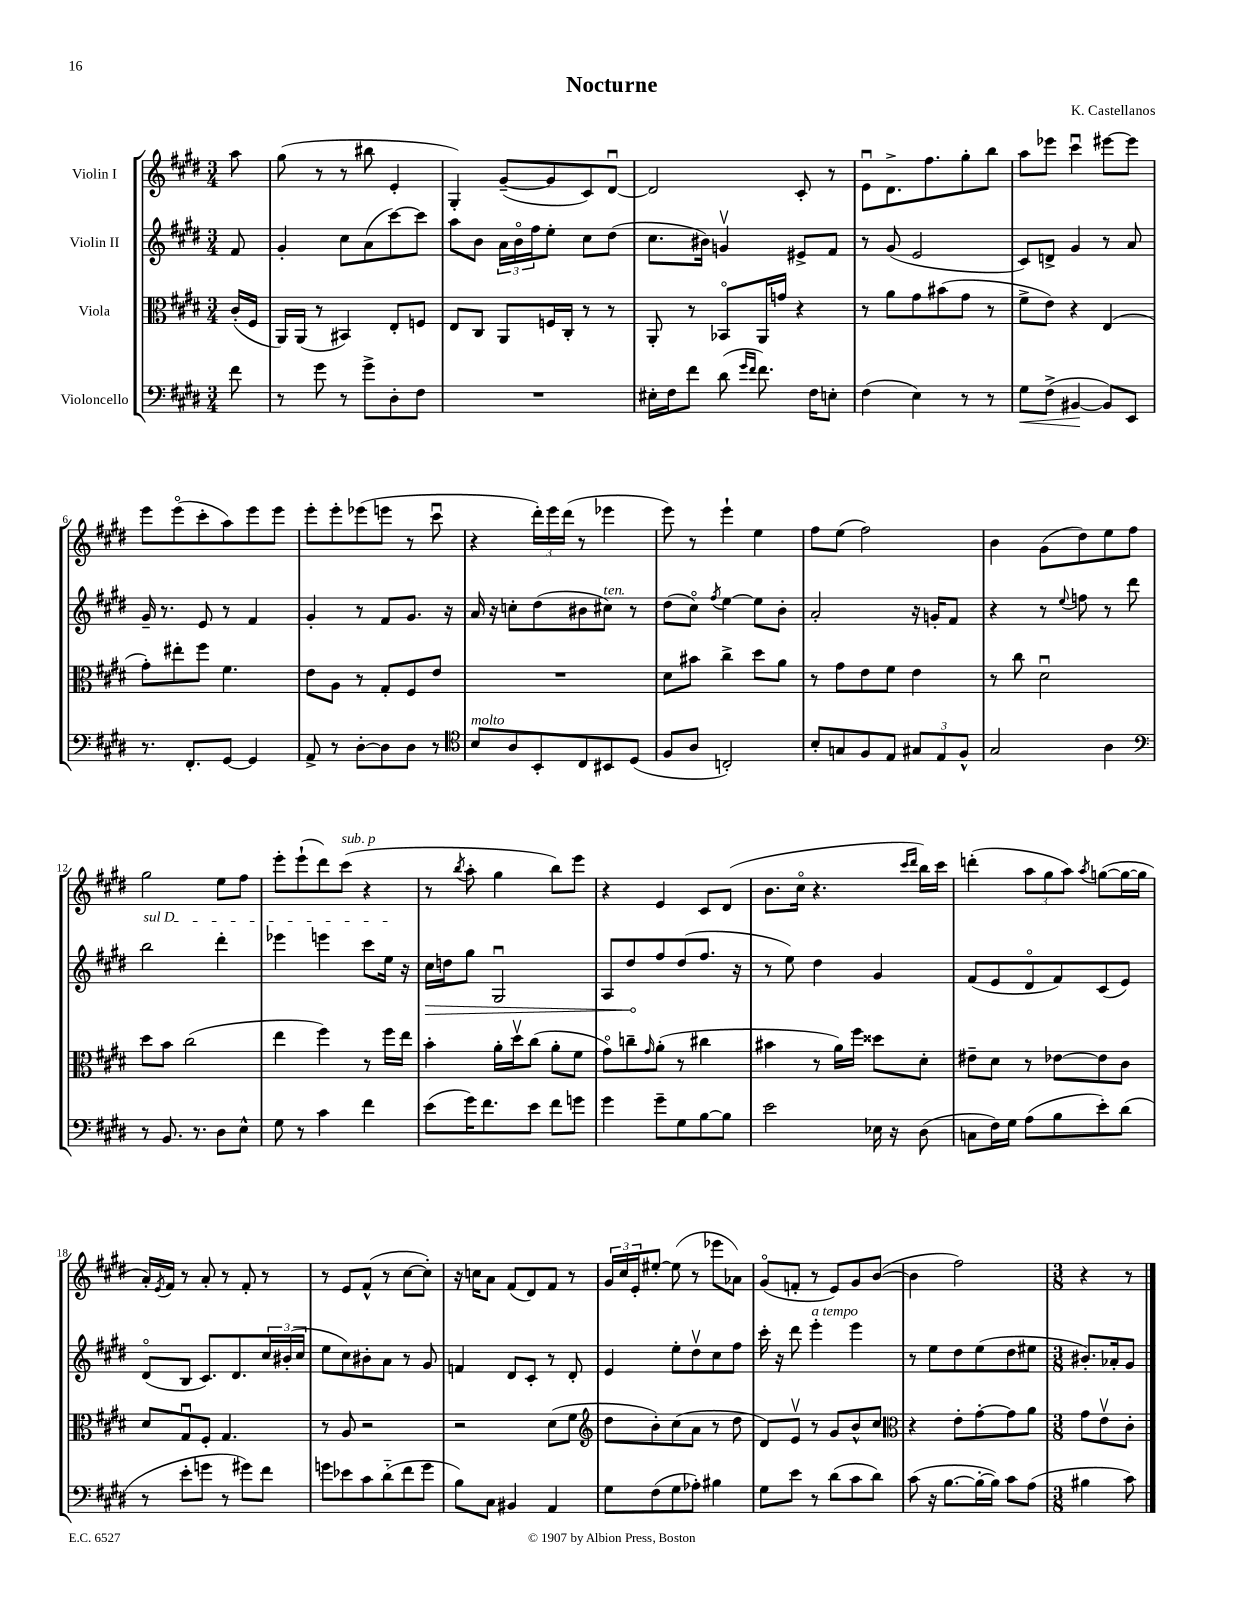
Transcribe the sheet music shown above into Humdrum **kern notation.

**kern	**kern	**kern	**kern
*staff4	*staff3	*staff2	*staff1
*clefF4	*clefC3	*clefG2	*clefG2
*k[f#c#g#d#]	*k[f#c#g#d#]	*k[f#c#g#d#]	*k[f#c#g#d#]
*M3/4	*M3/4	*M3/4	*M3/4
8f#	(16c#'	8f#	8aa
.	16F#	.	.
=	=	=	=
8r	16AA)	4g#'	(8gg#
.	(16AA	.	.
8g#	8r	.	8r
8r	4BB#)	8cc#	8r
8g#^	.	(8a	8bb#
8D#'	8E'	[8ccc#)	4e'
8F#	8F	8ccc#]	.
=	=	=	=
2.r	8E	8aa	4G#')
.	8C#	8b	.
.	8AA	24a	([8g#~
.	.	24bo	.
.	.	24ff#	.
.	16F	8ee'	8g#]
.	16C#'	.	.
.	8r	8cc#	8c#)
.	8r	(8dd#	[8d#u
=	=	=	=
16E#'	8AA'	8.cc#	2d#]
16F#	.	.	.
8f#	8r	.	.
.	.	16b#)	.
(8d#	8BB-o	4gv	.
16qqg#	.	.	.
16qqf#	.	.	.
8.f#)	16AA	.	.
.	16g	.	.
.	4r	8e#^	8c#'
16F#	.	.	.
8E'	.	8f#	8r
=	=	=	=
(4F#	8r	8r	8eu
.	8a	(8g#	8.d#^
4E)	8g#	2e	.
.	.	.	8.ff#
.	(8b#	.	.
8r	8g#	.	8gg#'
8r	8r	.	8bb
=	=	=	=
8G#	8f#^	8c#)	8aa
(8F#^	8e)	8d^	8eee-
[4BB#	4r	4g#	4ccc#u
8BB#])	(4E	8r	[8eee#
8EE	.	8a	8eee#]
=	=	=	=
8.r	8g#')	16g#~	8eee
.	.	8.r	.
.	8ee#'	.	(8eeeo
8.FF#'	.	.	.
.	8ff#	8e	8ccc#'
[8GG#	4.f#	8r	8aa)
4GG#]	.	4f#	8eee
.	.	.	8eee
=	=	=	=
8AA^	8e	4g#'	8eee'
8r	8A	.	8eee'
[8D#'	8r	8r	(8eee-
8D#]	8G#'	8f#	8eee
8D#	8F#	8.g#	8r
8r	8e	.	8ccc#u
.	.	16r	.
=	=	=	=
*clefC4	*	*	*
8B	2.r	16a	4r
.	.	16r	.
8A	.	8cc'	.
8BB'	.	(8dd#	24ddd#')
.	.	.	24eee
.	.	.	(24ddd#
8C#	.	8b#	8r
8BB#	.	8cc#)	4eee-
(8D#	.	8r	.
=	=	=	=
8F#	8d#	(8dd#	8eee)
8A	8b#	8cc#o)	8r
.	.	8qff#	.
2C')	4cc#^	[4ee	4eee`
.	8dd#	8ee]	4ee
.	8a	8b'	.
=	=	=	=
8B'	8r	2a'	8ff#
8G	8g#	.	(8ee
8F#	8e	.	2ff#)
8E	8f#	.	.
12G#	4e	16r	.
.	.	16g'	.
12E	.	.	.
.	.	8f#	.
12F#^^	.	.	.
=	=	=	=
2G#	8r	4r	4b
.	8cc#	.	.
.	2d#u	8r	(8g#
.	.	8qqee	.
.	.	8ff	8dd#)
4A	.	8r	8ee
.	.	8ddd#	8ff#
=	=	=	=
*clefF4	*	*	*
8r	8dd#	2bb	2gg#
8.BB	8b	.	.
.	(2cc#	.	.
8.r	.	.	.
8D#	.	4ddd#'	8ee
8E^^	.	.	8ff#
=	=	=	=
8G#	4ee	4eee-	8eee'
8r	.	.	(8eee`
4c#	4ff#)	4eee	8ddd#)
.	.	.	(8ccc#
4f#	8r	8ccc#	4r
.	16ff#	16ee	.
.	16ee	16r	.
=	=	=	=
(8e	4b'	16cc#	8r
.	.	16dd	.
.	.	.	8qbb
16g#)	.	8gg#	8aa'
8.f#	.	.	.
.	16a'	2G#u	4gg#
.	16dd#v	.	.
8e	(8cc#	.	.
8f#	8a'	.	8bb)
8g	8f#	.	8eee
=	=	=	=
4g#	8g#o)	8A	4r
.	8cc~	8dd#	.
.	16qqg#	.	.
8g#~	(8a'	8ff#	4e
8G#	8r	(8dd#	.
[8B	4cc#	8.ff#	8c#
8B]	.	.	(8d#
.	.	16r	.
=	=	=	=
2e	4b#	8r	8.b
.	.	8ee)	.
.	.	.	16cc#o
.	8r	4dd#	4.r
.	16a)	.	.
.	16ff#	.	.
16E-	8dd##	4g#	.
16r	.	.	.
.	.	.	16qqccc#
.	.	.	16qqddd#
(8D#	8d#'	.	16bb)
.	.	.	16ccc#
=	=	=	=
8C	8e#~	(8f#	(4ddd'
16F#)	8d#	8e	.
16G#	.	.	.
(8A	8r	8d#o	12aa
.	.	.	12gg#
8B	[8e-	8f#)	.
.	.	.	12aa)
.	.	.	8qaa
8e')	8e-]	(8c#	([8gg
(8d#	8c#	8e)	16gg_
.	.	.	16gg]
=	=	=	=
8r	8d#	(8d#o	16a')
.	.	.	8qe
.	.	.	16f#
8e'	8G#u	8B	8r
8g	8F#'	8.c#)	8a'
8r	4.G#	.	8r
.	.	8.d#	.
8g#)	.	.	8f#'
8f#	.	24cc#	8r
.	.	(24b#'	.
.	.	24cc#	.
=	=	=	=
8g	8r	8ee	8r
8e-	8A	8cc#)	8e
8c#	2r	8b#'	(8f#^^
(8d#'~	.	8a	8r
8f#	.	8r	[8cc#
8g	.	8g#	8cc#'])
=	=	=	=
8B)	2r	4f	16r
.	.	.	16cc
8C#	.	.	8a
4BB#	.	8d#	(8f#
.	.	8c#'	8d#)
4AA	(8d#	8r	8f#
.	8f#	8d#'	8r
=	=	=	=
*	*clefG2	*	*
8G#	8dd#	4e	24g#
.	.	.	24cc#
.	.	.	24e'
(8F#	8b')	.	[8ee#'
8G#	(8cc#	8ee'	(8ee#]
8A-')	8a	8dd#v	8r
4B#	8r	8cc#	8eee-
.	8dd#	8ff#	8a-)
=	=	=	=
8G#	8d#)	16ccc#'	(8g#o
.	.	16r	.
8e	8ev	8ddd#	8f'
8r	8r	4eee'	8r
(8d#	8g#	.	8e)
8c#	8b^^	4eee	8g#
8d#)	8cc#	.	([8b
=	=	=	=
*	*clefC3	*	*
(8c#	4r	8r	4b]
16r	.	8ee	.
[8.B	.	.	.
.	8e'	8dd#	2ff#)
16B'_	[8g#'	(8ee	.
16B])	.	.	.
8c#	8g#]	8dd#	.
(8A	8a	8ee#	.
=	=	=	=
*M3/8	*M3/8	*M3/8	*M3/8
4B#	8g#	8.b#')	4r
.	8ev	.	.
.	.	16a-'	.
8c#)	8c#'	8g#	8r
==	==	==	==
*-	*-	*-	*-
